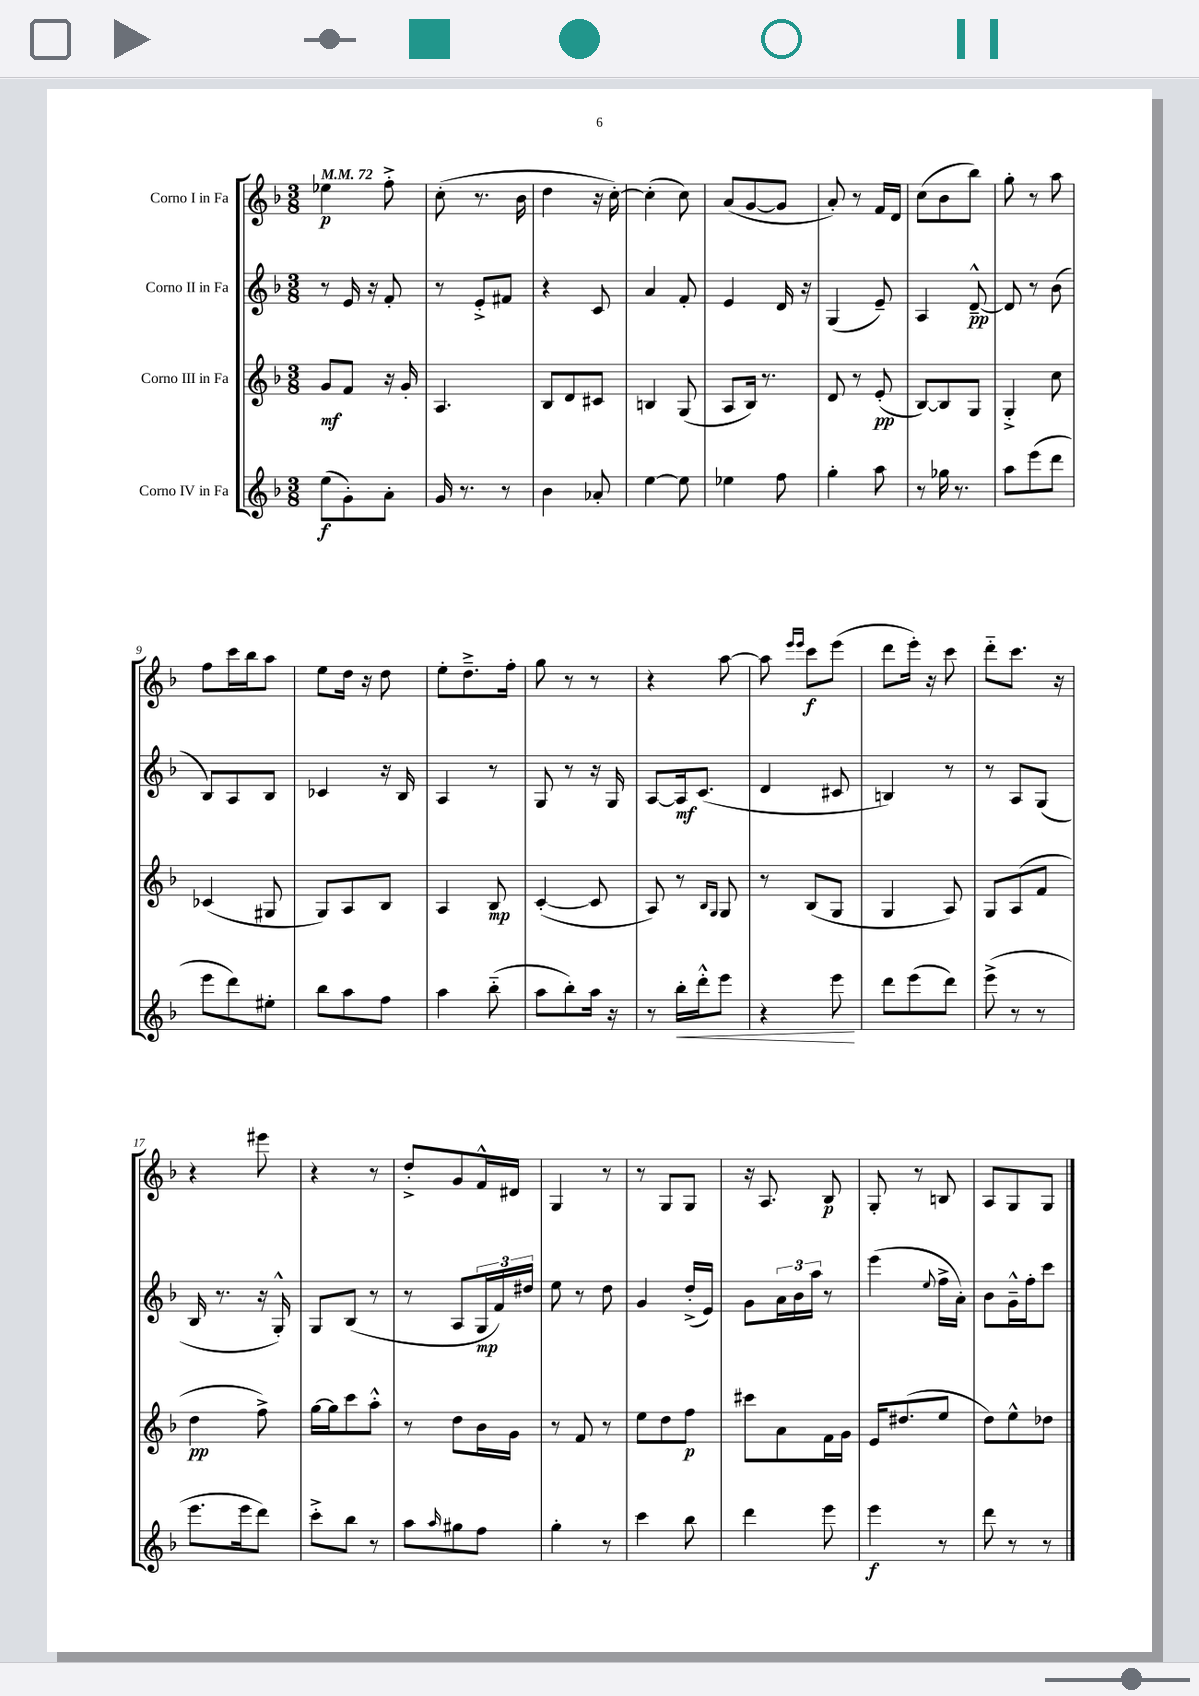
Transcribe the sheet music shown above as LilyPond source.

<<
\new StaffGroup <<
\new Staff = "s0" \with { instrumentName = "Corno I in Fa" } {
    \clef treble \key f \major \numericTimeSignature \time 3/8 \tempo 4 = 72
    ees''4\p f''8-.-> |
    c''8-.( r8. bes'16 |
    d''4 r16 c''16~-.) |
    c''4-.( c''8) |
    a'8( g'8~ g'8 |
    a'8-.) r8 f'16 d'16 |
    c''8( bes'8 bes''8) |
    g''8-. r8 a''8 |
    f''8 c'''16 bes''16 a''8 |
    e''8 d''16 r16 d''8 |
    e''8-. d''8.---> f''16-. |
    g''8 r8 r8 |
    r4 a''8~ |
    a''8 \grace { e'''16 e'''16 } c'''8\f e'''8( |
    d'''8 e'''16-.) r16 c'''8 |
    d'''8-_ c'''8. r16 |
    r4 eis'''8 |
    r4 r8 |
    d''8-.-> g'8 f'16-^ dis'16 |
    g4 r8 |
    r8 g8 g8 |
    r16 a8. bes8\p |
    g8-. r8 b8 |
    a8 g8 g8 \bar "|." |
}
\new Staff = "s1" \with { instrumentName = "Corno II in Fa" } {
    \clef treble \key f \major \numericTimeSignature \time 3/8
    r8 e'16 r16 f'8-. |
    r8 e'8-.-> fis'8 |
    r4 c'8 |
    a'4 f'8-. |
    e'4 d'16 r16 |
    g4( e'8--) |
    a4 d'8~---^\pp |
    d'8 r8 bes'8( |
    bes8) a8 bes8 |
    ces'4 r16 bes16 |
    a4 r8 |
    g8 r8 r16 g16 |
    a8~ a16\mf c'8.( |
    d'4 cis'8 |
    b4) r8 |
    r8 a8 g8( |
    bes16 r8. r16 g16-.-^) |
    g8 bes8( r8 |
    r8 a8 \tuplet 3/2 { g16\mp f'16) dis''16 } |
    e''8 r8 d''8 |
    g'4 d''16-.->( e'16) |
    g'8 \tuplet 3/2 { a'16 bes'16 a''16 } r8 |
    e'''4( \appoggiatura { e''8 } f''16-> a'16-.) |
    bes'8 g'16---^ f''16-. c'''8 \bar "|." |
}
\new Staff = "s2" \with { instrumentName = "Corno III in Fa" } {
    \clef treble \key f \major \numericTimeSignature \time 3/8
    g'8\mf f'8 r16 g'16-. |
    a4. |
    bes8 d'8 cis'8 |
    b4 g8( |
    a8 bes16) r8. |
    d'8 r8 e'8-.\pp( |
    bes8~) bes8 g8 |
    g4-.-> c''8 |
    ces'4( gis8 |
    g8) a8 bes8 |
    a4 bes8\mp |
    c'4~-.( c'8 |
    a8) r8 \grace { bes16 g16 } g8 |
    r8 bes8( g8 |
    g4 a8) |
    g8 a8( f'8 |
    d''4\pp f''8->) |
    g''16~ g''16 c'''8 a''8-.-^ |
    r8 d''8 bes'16 g'16 |
    r8 f'8 r8 |
    e''8 d''8 f''8\p |
    cis'''8 a'8 f'16 g'16 |
    e'16 dis''8.( e''8 |
    d''8) e''8-^ des''8 \bar "|." |
}
\new Staff = "s3" \with { instrumentName = "Corno IV in Fa" } {
    \clef treble \key f \major \numericTimeSignature \time 3/8
    e''8\f( g'8-.) a'8-. |
    g'16 r8. r8 |
    bes'4 aes'8-. |
    e''4~ e''8 |
    ees''4 f''8 |
    g''4-. a''8 |
    r8 ges''16 r8. |
    a''8 e'''8( d'''8 |
    e'''8 d'''8) eis''8-. |
    bes''8 a''8 f''8 |
    a''4 bes''8-_( |
    a''8 bes''8-.) a''16 r16 |
    r8 bes''16-.\< d'''16-.-^ e'''8 |
    r4 e'''8\! |
    d'''8 e'''8( d'''8) |
    e'''8->( r8 r8 |
    e'''8. e'''16 d'''8) |
    c'''8-.-> bes''8 r8 |
    a''8 \grace { a''16 } gis''8 f''8 |
    g''4-. r8 |
    c'''4 bes''8 |
    d'''4 e'''8 |
    e'''4\f r8 |
    d'''8 r8 r8 \bar "|." |
}
>>
>>
